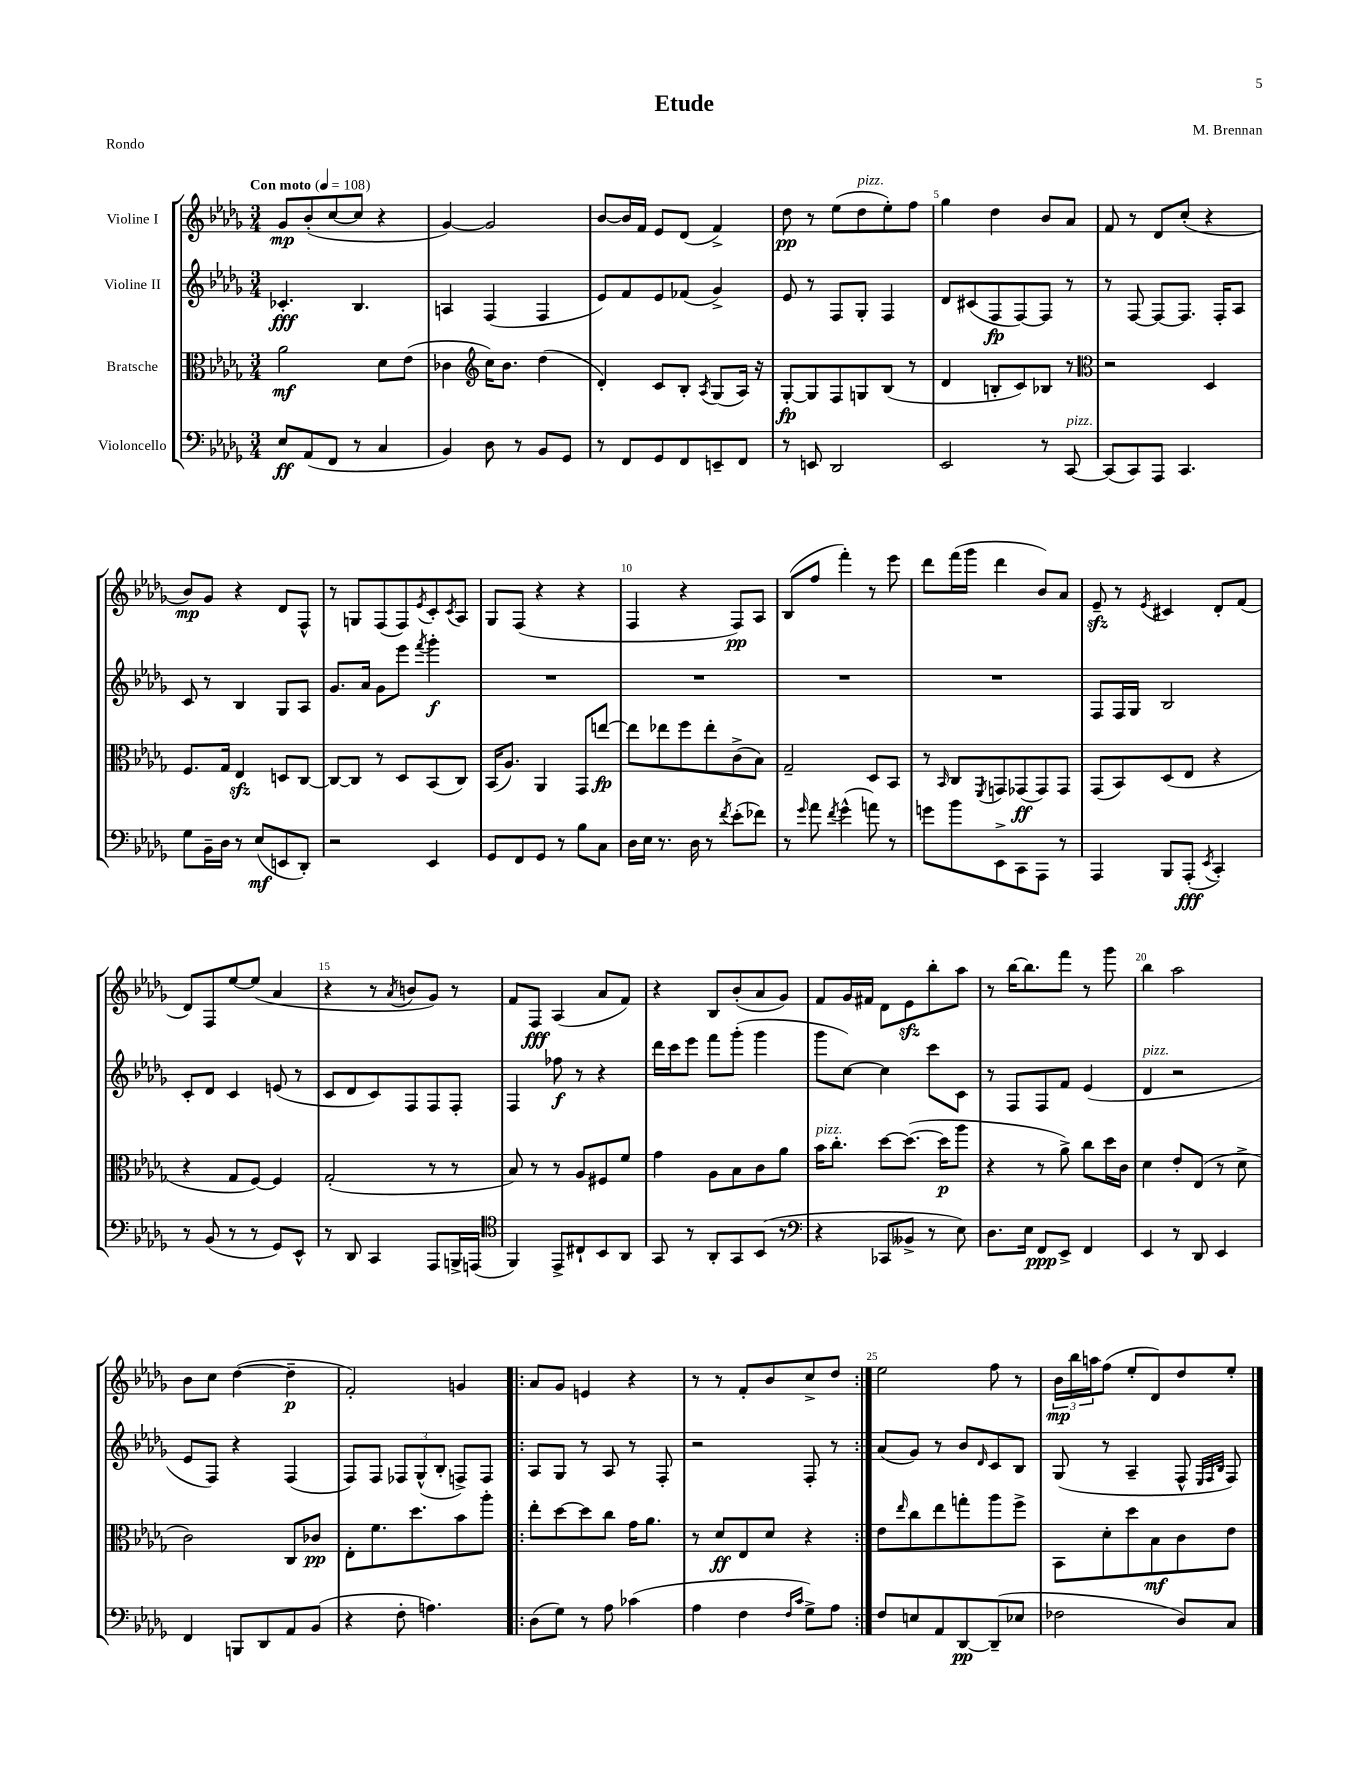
\header { title = "Etude" composer = "M. Brennan" piece = "Rondo" }
<<
\new StaffGroup <<
\new Staff = "s0" \with { instrumentName = "Violine I" } {
    \clef treble \key des \major \numericTimeSignature \time 3/4 \tempo "Con moto" 4 = 108
    ges'8\mp bes'8-.( c''8~ c''8 r4 |
    ges'4~) ges'2 |
    bes'8~ bes'16 f'16 ees'8 des'8( f'4->) |
    des''8\pp r8 ees''8( des''8^\markup { \italic "pizz." } ees''8-.) f''8 |
    ges''4 des''4 bes'8 aes'8 |
    f'8 r8 des'8 c''8-.( r4 |
    bes'8\mp) ges'8 r4 des'8 f8-^ |
    r8 g8 f8( f8) \acciaccatura { ees'8 } c'8-. \acciaccatura { c'8 } aes8 |
    ges8 f8( r4 r4 |
    f4 r4 f8\pp) aes8 |
    bes8( f''8 f'''4-.) r8 ees'''8 |
    des'''8 f'''16( ges'''16 des'''4 bes'8) aes'8 |
    ees'8--\sfz r8 \acciaccatura { ees'8 } cis'4 des'8-. f'8( |
    des'8) f8 ees''8~ ees''8( aes'4 |
    r4 r8 \acciaccatura { aes'8 } b'8 ges'8) r8 |
    f'8 f8\fff aes4( aes'8 f'8) |
    r4 bes8 bes'8-.( aes'8 ges'8) |
    f'8 ges'16 fis'16 des'8 ees'8\sfz bes''8-. aes''8 |
    r8 bes''16~ bes''8. f'''8 r8 ges'''8 |
    bes''4 aes''2 |
    bes'8 c''8 des''4~( des''4--\p |
    f'2-.) g'4 |
    \repeat volta 2 { aes'8 ges'8 e'4 r4 |
    r8 r8 f'8-. bes'8 c''8-> des''8 | }
    ees''2 f''8 r8 |
    \tuplet 3/2 { bes'16\mp bes''16 a''16 } f''8( ees''8-. des'8) des''8 ees''8-. \bar "|." |
}
\new Staff = "s1" \with { instrumentName = "Violine II" } {
    \clef treble \key des \major \numericTimeSignature \time 3/4
    ces'4.-.\fff bes4. |
    a4 f4( f4 |
    ees'8) f'8 ees'8 fes'8( ges'4->) |
    ees'8 r8 f8 ges8-. f4 |
    des'8 cis'8( f8\fp f8~) f8 r8 |
    r8 f8~ f8~ f8. f16-. aes8 |
    c'8 r8 bes4 ges8 aes8 |
    ges'8. aes'16 ges'8 ees'''8 \acciaccatura { f'''8 } ges'''4-.\f |
    R2. |
    R2. |
    R2. |
    R2. |
    f8 f16 ges16 bes2 |
    c'8-. des'8 c'4 e'8( r8 |
    c'8 des'8 c'8) f8 f8 f8-. |
    f4 fes''8\f r8 r4 |
    des'''16 c'''16 ees'''8 f'''8 ges'''8-.( ges'''4 |
    ges'''8 c''8~) c''4 c'''8 c'8 |
    r8 f8 f8 f'8 ees'4( |
    des'4^\markup { \italic "pizz." } r2 |
    ees'8 f8) r4 f4( |
    f8) f8 \tuplet 3/2 { fes8 ges8-^( bes8-. } f8->) f8 |
    \repeat volta 2 { aes8 ges8 r8 aes8 r8 f8-. |
    r2 f8-. r8 | }
    aes'8( ges'8) r8 bes'8 \grace { des'16 } c'8 bes8 |
    ges8( r8 aes4-- f8-^ \grace { ees32 f32 bes32 } f8) \bar "|." |
}
\new Staff = "s2" \with { instrumentName = "Bratsche" } {
    \clef alto \key des \major \numericTimeSignature \time 3/4
    aes'2\mf des'8 ees'8( |
    ces'4 \clef treble c''16) bes'8. des''4( |
    des'4-.) c'8 bes8-. \acciaccatura { aes8 } ges8( aes16) r16 |
    ges8~-.\fp ges8 f8 g8 bes8( r8 |
    des'4 b8-. c'8) bes8 r8 |
    \clef alto r2 des4 |
    f8. ges16 ees4\sfz d8 c8~ |
    c8~ c8 r8 des8 bes,8( c8) |
    bes,16( aes8.) aes,4 ges,8 e''8~\fp |
    e''8 ees''8 f''8 ees''8-. c'8->( bes8) |
    ges2-- des8 bes,8 |
    r8 \grace { bes,16 } c8 \acciaccatura { f,8 } g,8 ges,8\ff( ges,8) ges,8 |
    ges,8( bes,8) des8( ees8 r4 |
    r4 ges8 f8~) f4 |
    ges2-.( r8 r8 |
    bes8) r8 r8 aes8 fis8 f'8 |
    ges'4 aes8 bes8 c'8 aes'8 |
    bes'16^\markup { \italic "pizz." } c''8.-. des''8~ des''8.~( des''16\p aes''8 |
    r4 r8 aes'8->) c''8 des''16 c'16 |
    des'4 ees'8-. ees8( r8 des'8-> |
    c'2) c8 ces'8\pp |
    ees8-. f'8. des''8. bes'8 aes''8-. |
    \repeat volta 2 { ees''8-. des''8~ des''8 c''8 ges'16 aes'8. |
    r8 des'8\ff ees8 des'8 r4 | }
    ees'8 \grace { ees''16 } c''8 ees''8 g''8-. aes''8 f''8-> |
    bes,8 des'8-. des''8 bes8\mf c'8 ees'8 \bar "|." |
}
\new Staff = "s3" \with { instrumentName = "Violoncello" } {
    \clef bass \key des \major \numericTimeSignature \time 3/4
    ees8\ff aes,8( f,8 r8 c4 |
    bes,4) des8 r8 bes,8 ges,8 |
    r8 f,8 ges,8 f,8 e,8-- f,8 |
    r8 e,8 des,2 |
    ees,2 r8 c,8~^\markup { \italic "pizz." } |
    c,8( c,8) aes,,8 c,4. |
    ges8 bes,16-- des16 r8 ees8\mf( e,8 des,8-.) |
    r2 ees,4 |
    ges,8 f,8 ges,8 r8 bes8 c8 |
    des16 ees16 r8. des16 r8 \acciaccatura { f'8 } ees'8-.( fes'8) |
    r8 \grace { ges'16 } aes'8 \acciaccatura { f'8 } ges'4-^( a'8) r8 |
    g'8 bes'8 ees,8-> c,8 aes,,8 r8 |
    aes,,4 bes,,8 aes,,8-.\fff( \acciaccatura { ees,8 } c,4-.) |
    r8 bes,8( r8 r8 ges,8) ees,8-^ |
    r8 des,8 c,4 aes,,8 b,,16-> a,,16( |
    \clef tenor f,4) ees,8-> cis8-! bes,8 aes,8 |
    ges,8 r8 aes,8-. ges,8 bes,8( r8 |
    \clef bass r4 ces,8 beses,8-> r8 ees8) |
    des8. ees16 f,8\ppp ees,8-> f,4 |
    ees,4 r8 des,8 ees,4 |
    f,4 b,,8 des,8 aes,8 bes,8( |
    r4 f8-. a4.) |
    \repeat volta 2 { des8( ges8) r8 aes8 ces'4( |
    aes4 f4 \grace { f16 c'16 } ges8->) aes8 | }
    f8 e8 aes,8 des,8~\pp des,8--( ees8 |
    fes2 des8) c8 \bar "|." |
}
>>
>>
\layout { \context { \Score \override BarNumber.break-visibility = ##(#f #t #t) barNumberVisibility = #(every-nth-bar-number-visible 5) } }
